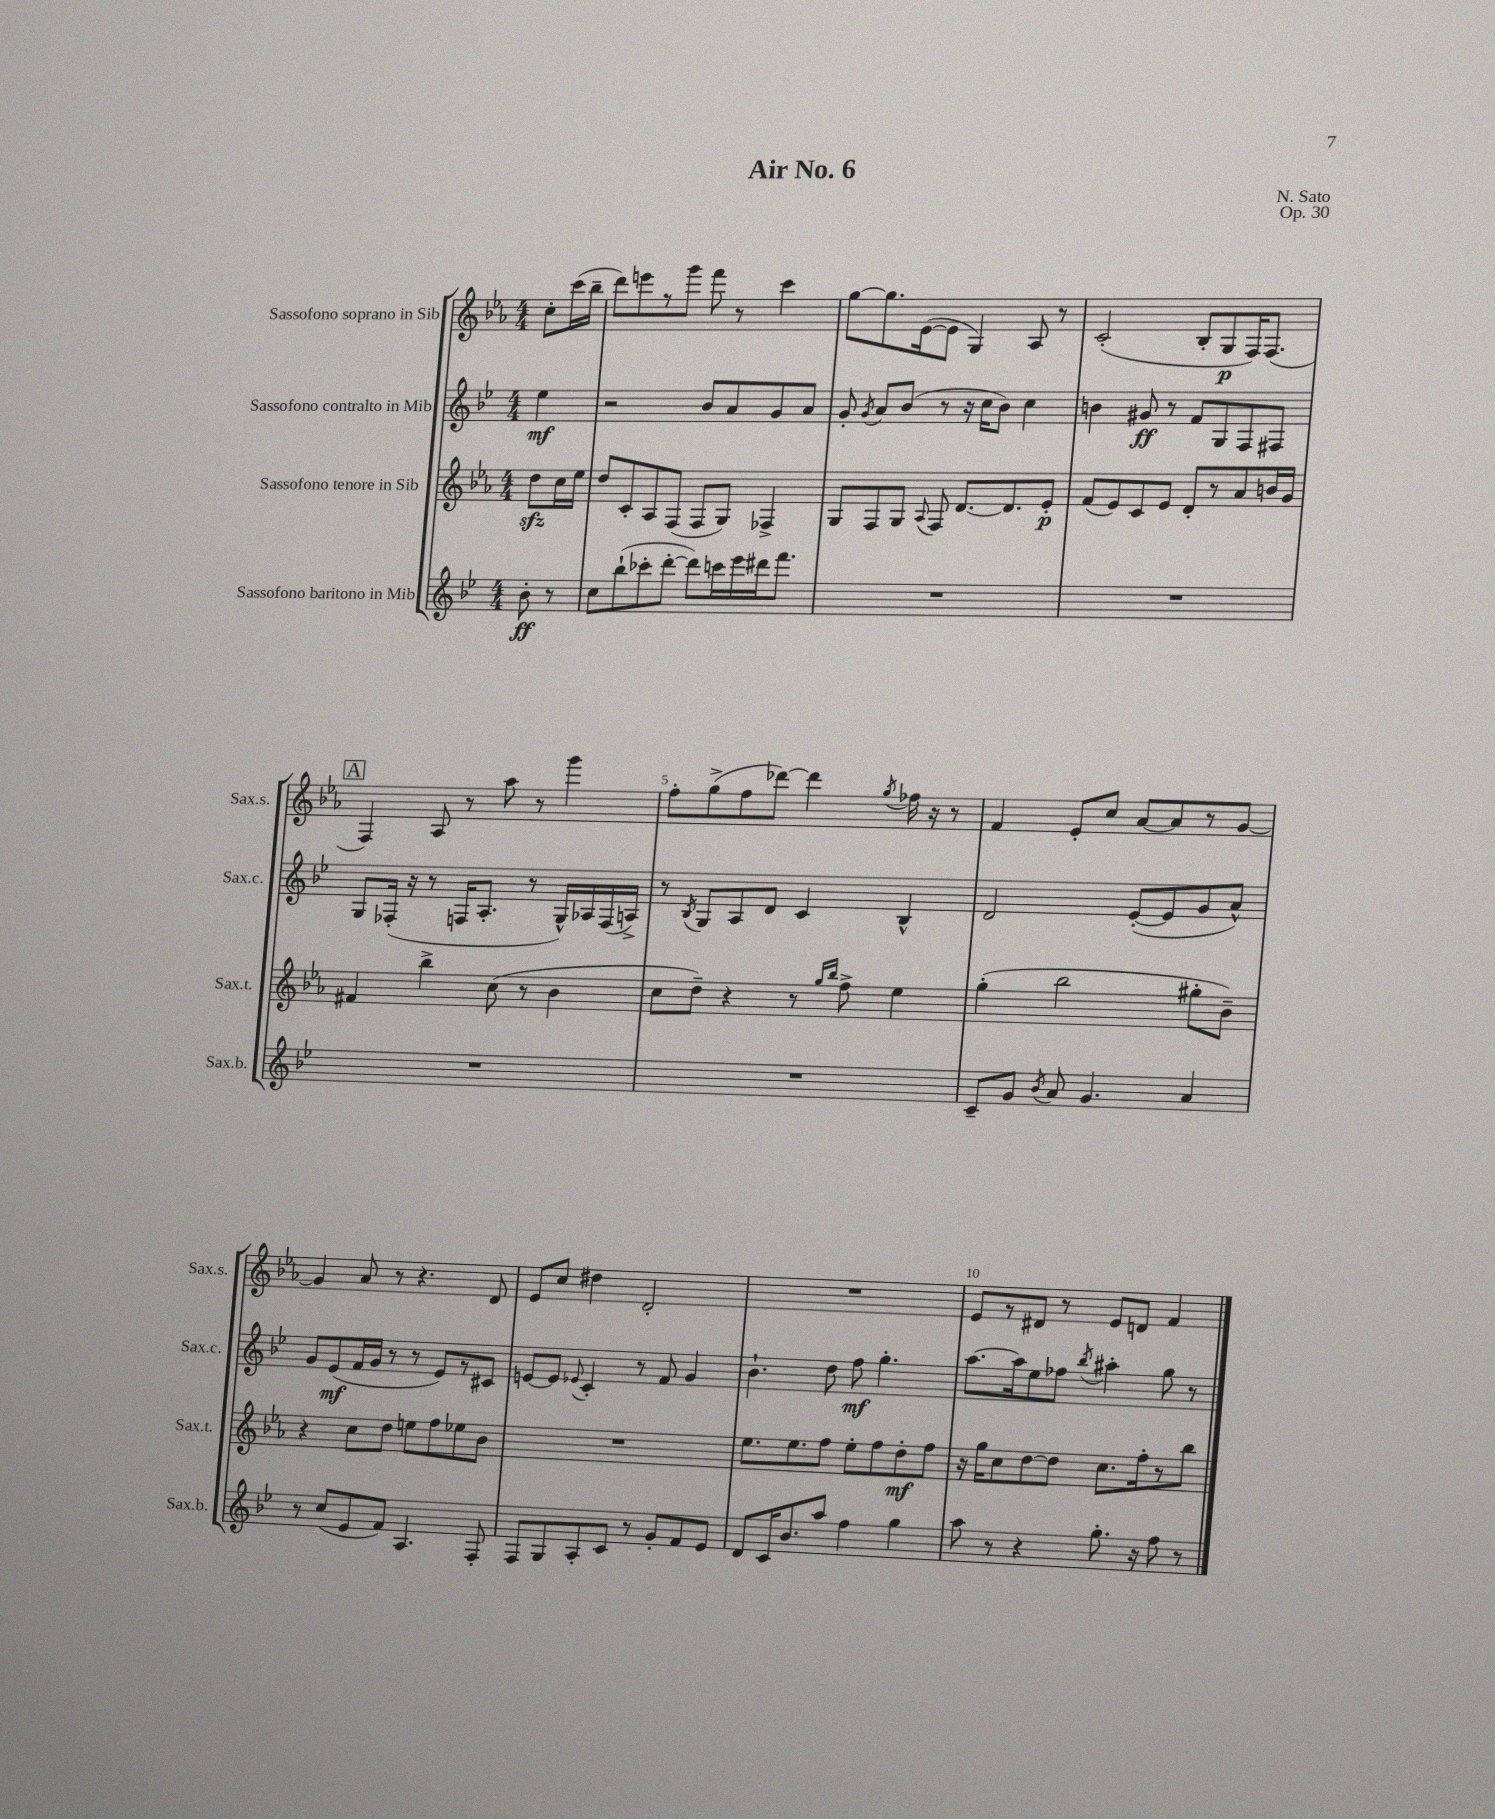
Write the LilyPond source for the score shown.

\header { title = "Air No. 6" composer = "N. Sato" opus = "Op. 30" }
<<
\new StaffGroup <<
\new Staff = "s0" \with { instrumentName = "Sassofono soprano in Sib" shortInstrumentName = "Sax.s." } {
    \clef treble \key ees \major \numericTimeSignature \time 4/4 \partial 4
    \autoBeamOff c''8[-. c'''16( bes''16]-- |
    d'''8[) e'''8 r8 g'''8] f'''8 r8 c'''4 |
    g''8[~ g''8. ees'16~( ees'8] g4) aes8 r8 |
    c'2-.( bes8[-. g8\p f16) f8.]( |
    \mark \markup { \box "A" } f4) aes8 r8 aes''8 r8 g'''4 |
    f''8[-. g''8->( f''8 des'''8]~) des'''4 \acciaccatura { g''8 } fes''16 r16 r8 |
    f'4 ees'8[-. c''8] aes'8[~ aes'8 r8 g'8]~ |
    g'4 aes'8 r8 r4. d'8 |
    ees'8[ c''8] dis''4 d'2-. |
    R1 |
    ees'8[ r8 dis'8] r8 ees'8[ d'8] f'4 \bar "|." |
}
\new Staff = "s1" \with { instrumentName = "Sassofono contralto in Mib" shortInstrumentName = "Sax.c." } {
    \clef treble \key bes \major \numericTimeSignature \time 4/4 \partial 4
    \autoBeamOff ees''4\mf |
    r2 bes'8[ a'8 g'8 a'8] |
    g'8-. \acciaccatura { g'8 } a'8[ bes'8]( r8 r16 c''16[ bes'8]) c''4 |
    b'4 gis'8\ff r8 f'8[ g8 f8 fis8] |
    \mark \markup { \box "A" } g8[ fes16]-.( r16 r8 f16[ a8.]-. r8 g16[-^) aes16 f16( a16]->) |
    r8 \acciaccatura { bes8 } g8[ a8 d'8] c'4 bes4-^ |
    d'2 ees'8[~-.( ees'8 g'8 a'8]-^) |
    g'8[ ees'8\mf( f'16 g'16] r8 r8 ees'8[) r8 cis'8] |
    e'8[~ e'8] \appoggiatura { ees'8 } c'4-. r8 f'8 g'4 |
    bes'4.-! d''8 f''8\mf g''4.-. |
    a''8.[~ a''16 ees''8 fes''8] \acciaccatura { bes''8 } ais''4-. g''8 r8 \bar "|." |
}
\new Staff = "s2" \with { instrumentName = "Sassofono tenore in Sib" shortInstrumentName = "Sax.t." } {
    \clef treble \key ees \major \numericTimeSignature \time 4/4 \partial 4
    \autoBeamOff d''8[\sfz c''16 ees''16] |
    d''8[ c'8-. aes8 f8]( f8[ g8]) fes4-> |
    g8[ f8 g8] \appoggiatura { aes8 } f8 d'8.[~ d'8. ees'8]-.\p |
    f'8[( ees'8) c'8 ees'8] d'8[-. r8 aes'8 b'16 g'16] |
    \mark \markup { \box "A" } fis'4 bes''4-> c''8( r8 bes'4 |
    c''8[ d''8]--) r4 r8 \grace { g''16[ bes''16] } f''8-> ees''4 |
    g''4-.( bes''2 gis''8[-. bes'8]--) |
    r4 c''8[ d''8] e''8[ f''8 ees''8 bes'8] |
    R1 |
    ees''8.[ ees''8. f''8] ees''8[-. f''8 d''8-.\mf f''8] |
    r16 g''16[ c''8 d''8~ d''8] c''8.[ f''16-. r8 bes''8] \bar "|." |
}
\new Staff = "s3" \with { instrumentName = "Sassofono baritono in Mib" shortInstrumentName = "Sax.b." } {
    \clef treble \key bes \major \numericTimeSignature \time 4/4 \partial 4
    \autoBeamOff bes'8-.\ff r8 |
    c''8[ bes''8-!( ces'''8-. d'''8]~-. d'''8[) c'''16 ees'''16 dis'''16 f'''8.] |
    R1 |
    R1 |
    \mark \markup { \box "A" } R1 |
    R1 |
    c'8[-- g'8] \acciaccatura { bes'8 } a'8 g'4. a'4 |
    r8 c''8[( ees'8 f'8]) a4. f8-. |
    f8[ g8 a8-. c'8] r8 g'8[-. f'8 ees'8] |
    d'8[ c'16 bes'8. a''8] f''4 g''4 |
    a''8 r8 r4 g''8.-. r16 f''8 r8 \bar "|." |
}
>>
>>
\layout { \context { \Score \override BarNumber.break-visibility = ##(#f #t #t) barNumberVisibility = #(every-nth-bar-number-visible 5) } }
